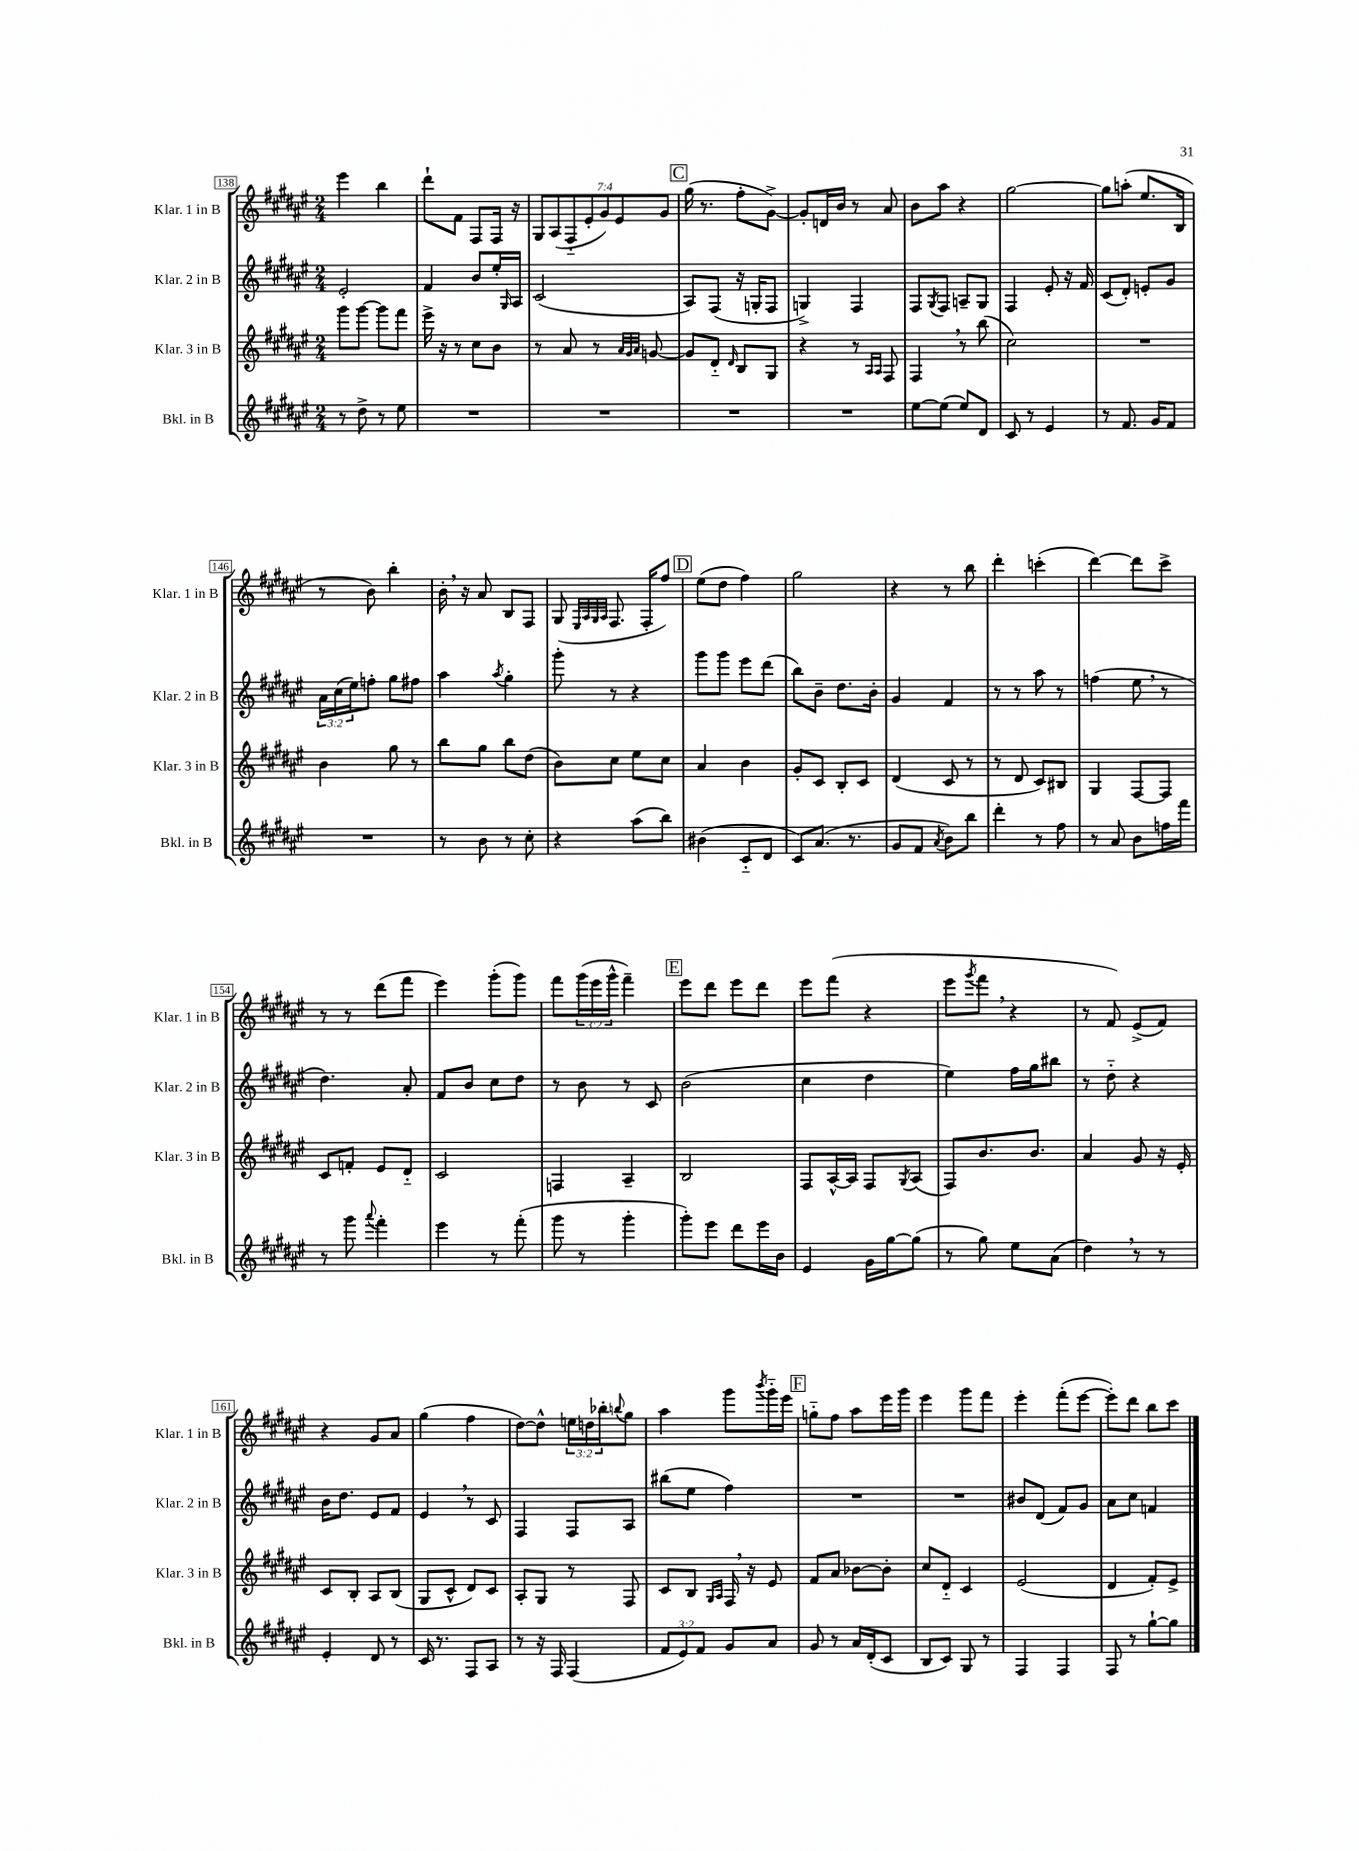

**kern	**kern	**kern	**kern
*staff4	*staff3	*staff2	*staff1
*clefG2	*clefG2	*clefG2	*clefG2
*k[f#c#g#d#a#e#]	*k[f#c#g#d#a#e#]	*k[f#c#g#d#a#e#]	*k[f#c#g#d#a#e#]
*M2/4	*M2/4	*M2/4	*M2/4
8r	8ggg#	2e#'	4eee#
8dd#^	[8ggg#	.	.
8r	8ggg#]	.	4bb
8ee#	8fff#	.	.
=	=	=	=
2r	16eee#^	4f#	8ddd#`
.	16r	.	.
.	8r	.	8f#
.	8cc#	8b	8F#
.	8b	16ee#'	16F#
.	.	16qqG#	.
.	.	16A#	16r
=	=	=	=
2r	8r	(2c#	14G#
.	.	.	(14A#
.	8a#	.	.
.	.	.	14F#'~
.	.	.	14e#'
.	8r	.	.
.	.	.	14g#)
.	.	.	14e#
.	32qqa#	.	.
.	32qqg#	.	.
.	32qqa#	.	.
.	[8g	.	.
.	.	.	14g#
=	=	=	=
2r	8g]	8A#)	(16gg#
.	.	.	8.r
.	8d#'~	(8F#	.
.	16qqd#	.	.
.	8B	16r	8ff#'
.	.	16G'	.
.	8G#	8F#	[8g#^)
=	=	=	=
2r	4r	4G^)	8g#']
.	.	.	16d
.	.	.	16b
.	8r	4F#	8r
.	16qqA#	.	.
.	16qqA#	.	.
.	8F#	.	8a#
=	=	=	=
[8ee#	4F#	8F#	8b
.	.	8qG#	.
(8ee#]	.	8F#	8aa#
8ee#)	8r	8A~	4r
8d#	(8bb	8G#	.
=	=	=	=
8c#	2cc#)	4F#	[2gg#
8r	.	.	.
4e#	.	8e#'	.
.	.	16r	.
.	.	16f#	.
=	=	=	=
8r	2r	(8c#	8gg#]
8.f#	.	8d#')	(8aa'
.	.	8e'	8.ee#
16g#	.	.	.
8f#	.	8g#	.
.	.	.	16B
=	=	=	=
2r	4b	24a#	8r
.	.	(24cc#	.
.	.	24ee#)	.
.	.	8ff'	8b)
.	8gg#	8gg#	4bb'
.	8r	8ff#	.
=	=	=	=
8r	8bb	4aa#	16b'
.	.	.	16r
8b	8gg#	.	8a#
.	.	8qaa#	.
8r	8bb	4gg#'	8B
8cc#'	(8dd#	.	8F#
=	=	=	=
4r	8b)	8ggg#'	(8G#
.	.	.	32qqE#
.	.	.	32qqA#
.	.	.	32qqG#
.	.	.	32qqA#
.	8cc#	8r	8.F#
(8aa#	8ee#	4r	.
.	.	.	16F#'
8bb)	8cc#	.	8ff#)
=	=	=	=
(4b#	4a#	8ggg#	(8ee#
.	.	8ggg#	8dd#
8c#'~	4b	8eee#	4ff#)
8d#	.	(8ddd#	.
=	=	=	=
8c#)	8g#'	8bb)	2gg#
(8.a#	8c#	8b~	.
.	8B'	8.dd#	.
8.r	.	.	.
.	8c#	.	.
.	.	16b'	.
=	=	=	=
8g#	(4d#	4g#	4r
8f#	.	.	.
8qa#	.	.	.
8b)	8c#	4f#	8r
8bb	8r	.	8bb
=	=	=	=
4ddd#'	8r	8r	4ddd#'
.	8d#	8r	.
8r	8c#)	8aa#	(4ccc'
8ff#	8B#	8r	.
=	=	=	=
8r	4G#	(4ff	[4ddd#)
8a#	.	.	.
8b	[8F#	8ee#	8ddd#]
16ff	8F#]	8r	8ccc#^
16fff#	.	.	.
=	=	=	=
8r	8c#	4.dd#)	8r
8ggg#	8f'	.	8r
8qqaaa#	.	.	.
4fff#'	8e#	.	(8ddd#
.	8d#'~	8a#'	8fff#
=	=	=	=
4eee#	2c#	8f#	4eee#)
.	.	8b	.
8r	.	8cc#	(8ggg#'
(8fff#'	.	8dd#	8ggg#)
=	=	=	=
8ggg#	4F	8r	8fff#
8r	.	8b	(24ggg#
.	.	.	24eee#
.	.	.	24ggg#^^
4ggg#'	4A#~	8r	4fff#~)
.	.	8c#	.
=	=	=	=
8ggg#')	2B	(2b	8eee#
8eee#	.	.	8ddd#
8ddd#	.	.	8eee#
16eee#	.	.	8ddd#
16b	.	.	.
=	=	=	=
4e#	8F#	4cc#	8eee#
.	[16A#^^	.	(8fff#
.	16A#]	.	.
16g#	8F#	4dd#	4r
[16gg#	.	.	.
.	8qG#	.	.
(8gg#]	(8A#	.	.
=	=	=	=
8r	8F#)	4ee#)	8eee#
.	.	.	8qggg#
8gg#)	8.b	.	8fff#
8ee#	.	16ff#	4r
.	8.b	16gg#	.
(8a#	.	8bb#	.
=	=	=	=
4dd#)	4a#	8r	8r
.	.	8dd#'~	8f#)
8r	8g#	4r	(8e#^
8r	16r	.	8f#)
.	16e#'	.	.
=	=	=	=
4e#'	8c#	16b	4r
.	.	8.dd#	.
.	8B'	.	.
8d#	8A#	8e#	8g#
8r	(8B	8f#	8a#
=	=	=	=
16c#	8G#	4e#	(4gg#
8.r	.	.	.
.	8c#^^	.	.
8F#	8d#)	8r	4ff#
8A#	8c#	8c#	.
=	=	=	=
8r	8A#'	4F#	[8dd#)
16r	8G#	.	8dd#^^]
16F#	.	.	.
(4F#	8r	8F#	24ee
.	.	.	24dd
.	.	.	24bb-'
.	.	.	8qqbb
.	8F#	8A#	8gg#
=	=	=	=
12f#	8c#	(8bb#	4aa#
12e#)	.	.	.
.	8B	8ee#	.
12f#	.	.	.
.	16qqG#	.	.
.	16qqA#	.	.
8g#	16F#	4ff#)	8ggg#
.	16r	.	.
.	.	.	8qbbb
8a#	8e#	.	16ggg#'~
.	.	.	16eee#
=	=	=	=
8g#	8f#	2r	8gg'~
8r	8a#	.	8ff#
16a#	[8b-	.	8aa#
(16d#'	.	.	.
8c#	8b-']	.	16eee#
.	.	.	16ggg#
=	=	=	=
8B	8cc#	2r	4eee#
8c#)	8d#'~	.	.
8G#	4c#	.	8ggg#
8r	.	.	8fff#
=	=	=	=
4F#	(2e#	8b#	4eee#'
.	.	(8d#	.
4F#	.	8f#)	(8fff#'
.	.	8g#	[8eee#
=	=	=	=
8F#	4d#	8a#	8eee#'])
8r	.	8cc#	8ddd#
[8gg#`	8f#')	4f	8bb
8gg#]	8e#^	.	8ccc#
==	==	==	==
*-	*-	*-	*-
